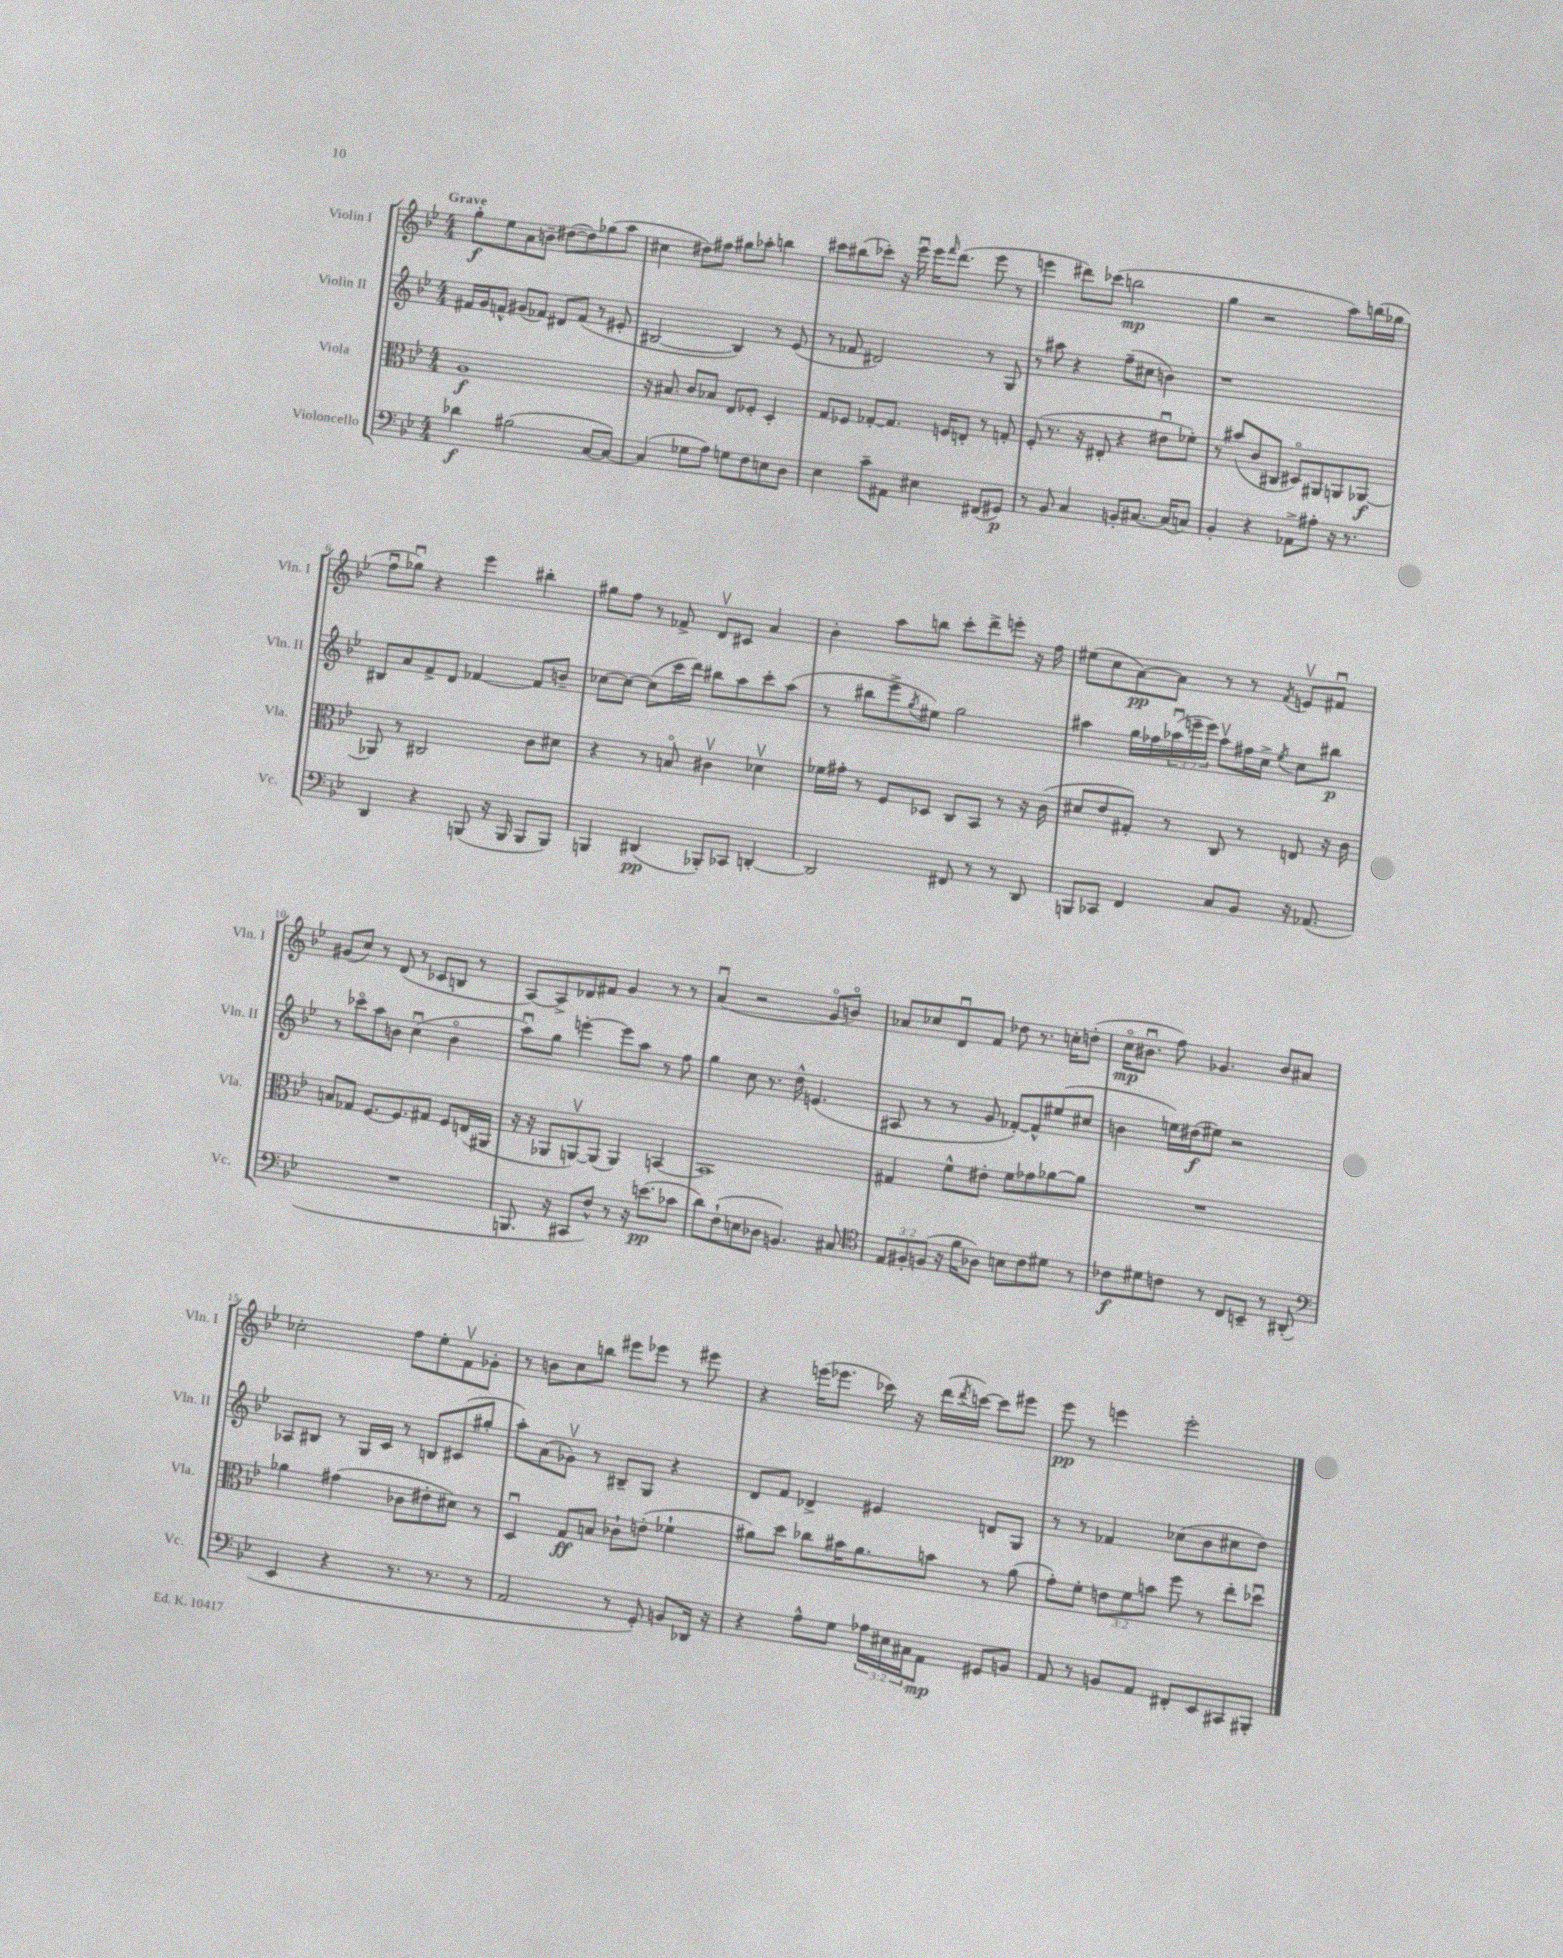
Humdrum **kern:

**kern	**kern	**kern	**kern
*staff4	*staff3	*staff2	*staff1
*clefF4	*clefC3	*clefG2	*clefG2
*k[b-e-]	*k[b-e-]	*k[b-e-]	*k[b-e-]
*M4/4	*M4/4	*M4/4	*M4/4
4d-	1A	16f#	8gg'
.	.	16g	.
.	.	8f^^	8ee-
(2B#	.	(8g#	8a
.	.	8f-)	8b~
.	.	8d#	([8dd#
.	.	(8f-	8dd#])
[8C	.	8r	(8gg-
8C_)	.	8e#'	8aa
=	=	=	=
(4C]	16r	[2B#	4cc#
.	8.B#	.	.
8G-	8c	.	8dd#)
8A)	8B-	.	8ff#
8G	8E-	4B#])	8gg#
8F	8F-'	.	8aa-'
8E	4D'	8r	4bb
8D	.	(8e-	.
=	=	=	=
4E-	8G	8r	8ccc#
.	8F-	8f-	(8bb#
8c~	[8G-'	2d#)	8ccc-')
8AA#	8.G-]	.	16r
.	.	.	16eee-u
4E#	.	.	16eee-
.	.	.	16qqfff
.	16F	.	(8.ddd
.	8E'	.	.
(8FF#	8r	8r	8eee-
8GG#)	8G'	8G	8r
=	=	=	=
8r	(8F'	8r	4eee
8BB-	8.r	8aa#	.
4C	.	4r	8ddd#)
.	16r	.	.
.	8E#'	.	(8ccc-
8BB'	4r	(8ff~	2bb
[8.C#	.	8cc#	.
.	8e#u	4b)	.
(16C#]	.	.	.
8C)	8f-')	.	.
=	=	=	=
4BB-'	8r	1r	4gg
.	(8b#	.	.
4r	8c	.	2r
.	8C#	.	.
8AA-^	8D#o)	.	.
8A#'	8AA#	.	.
16r	8AA	.	8aa)
8.r	.	.	.
.	[8AA-	.	(16bb
.	.	.	16gg-
=	=	=	=
4DD	8AA-]	8B#	8ffu
.	8r	8a	8gg-u)
4r	2C#	8f^	4r
.	.	8d	.
(8BBB	.	[4f-	4eee-
16r	.	.	.
16BBB	.	.	.
8BBB	8c	8f-]	4bb#'
8BBB)	8d#	8b~	.
=	=	=	=
4BBB	4r	[8cc-	8gg#
.	.	8cc-_	8ff
(4DD#	8r	(8cc-]	8r
.	8Bo	16ccc	8f-^
.	.	16ddd)	.
8BBB-')	4c#v	8bb#	8dv
8CC-	.	8aa	8c#
[4DD'	4d-v	8ccc'	4a
.	.	(8aa	.
=	=	=	=
2DD]	16f-	8r	4b-'
.	16g#'	.	.
.	8r	8bb#	.
.	8F	8eee-^	8aa
.	.	8qgg	.
.	8D-	8ee#)	8bb
8FF#	8C	2gg	8ccc'
8r	8BB-	.	8ddd^
8r	8r	.	8eee'
8DD	16r	.	16r
.	(16c	.	16ff
=	=	=	=
8BBB	8d#	4aa#	(8ee#
8CC-	8e-	.	8cc
4FF	8G#')	16gg	[8a)
.	.	16ff-	.
.	8r	(24aa-u	8a]
.	.	24eee~	.
.	.	24eee)	.
8C	8C	8aa-v	8r
8BB-	8r	16ff#	8r
.	.	16cc^	.
.	.	8qee-	8qf
16r	8E	8cc	8ev
(8.AA-	.	.	.
.	16r	8bb#	8f#u
.	16c	.	.
=	=	=	=
1r	8B	8r	(8g#
.	8G-	8ccc-o	8cc)
.	[8.F	8aa	8r
.	.	8b	(8d
.	8.F]	.	.
.	.	(4ccu	8r
.	8G#	.	8c-
.	8F	4bo	8B
.	(16E	.	8r
.	16AA#	.	.
=	=	=	=
8.BBB	16r	8aau)	[8A)
.	16r	.	.
.	8AA-	8gg	8A^]
16r	.	.	.
8CC#	[8AAv)	[4eee'	8d-
8F^^)	(8AA]	.	8f#
8r	4AA)	8eee]	4g
16r	.	8aa	.
(8.e	.	.	.
.	[4BB	8r	8r
8c-	.	8ff	8r
=	=	=	=
8d)	1BB]	4gg	(4au
(8F`	.	.	.
8E	.	8cc	2r
8D-	.	8.r	.
4.BB)	.	.	.
.	.	16dd^^	.
.	.	(4.e	.
.	.	.	8go
8C#	.	.	8bo)
=	=	=	=
*clefC4	*	*	*
12E-	4G#	8A#	8a-
12F#'	.	.	.
.	.	8r	8cc-
(12F	.	.	.
16r	8f^^	8r	8du
16f	.	.	.
8A-)	8e#'	8g	8f
8B	8f	[8f-')	8dd-
8c	8g-	8f-^^]	8.r
8d#	[8a-	(8ee#	.
.	.	.	16cc'
8r	8a-]	8cc#	(8dd'
=	=	=	=
8c-	1r	4b	16cco
.	.	.	8.b#u
8d#	.	.	.
8c	.	16ee)	8ff)
.	.	(16dd#	.
8r	.	8ee#)	4.g-
8C	.	2r	.
8BB~	.	.	.
8r	.	.	8b#
(8AA#'	.	.	8a#
=	=	=	=
*clefF4	*	*	*
4EE-	4a-	8A-	2cc-'
.	.	8B#	.
4r	(4g#	8r	.
.	.	16G	.
.	.	16c	.
8.r	8c-	8r	8ff
.	8e#'	8B	8ee-'
8.r	.	.	.
.	8d#)	(8c#	8fv
8r	8r	8gg#'	8g-'
=	=	=	=
2AA	4Du	8aa')	8r
.	.	(8a	8b
.	8G	8g-v)	8cc
.	8B	8r	8bb
8r	8c-`	8B#~	8eee#
8GG')	(8e'	8G	8eee-
8BB	4f-`	4r	8r
16DD-	.	.	8eee#
16r	.	.	.
=	=	=	=
4r	8a#)	8d	4r
.	8dd	8f	.
8A^^	8cc-	4d-^	(16eee
.	.	.	8.eee-
8G	16b#	.	.
.	8.a#	.	.
24A-	.	4e#	16ccc-)
24E#	.	.	.
.	.	.	16r
24C#	.	.	.
8AA	8b	.	(16ddd
.	.	.	8qddd
.	.	.	[16ccc)
8GG#	8r	8d	8ccc]
8BB	(8a#	8G	8eee#
=	=	=	=
8AA	8g')	8r	8eee-
8r	8f'	8r	8r
8BB	12e	4f-	4eee
.	12f	.	.
8AA	.	.	.
.	12b	.	.
8FF#'	8ff	(8cc-	2eee'
8EE-	8r	8b-	.
8CC#	8ee-'	8cc#	.
8BBB#'	8dd-u	8dd)	.
==	==	==	==
*-	*-	*-	*-
